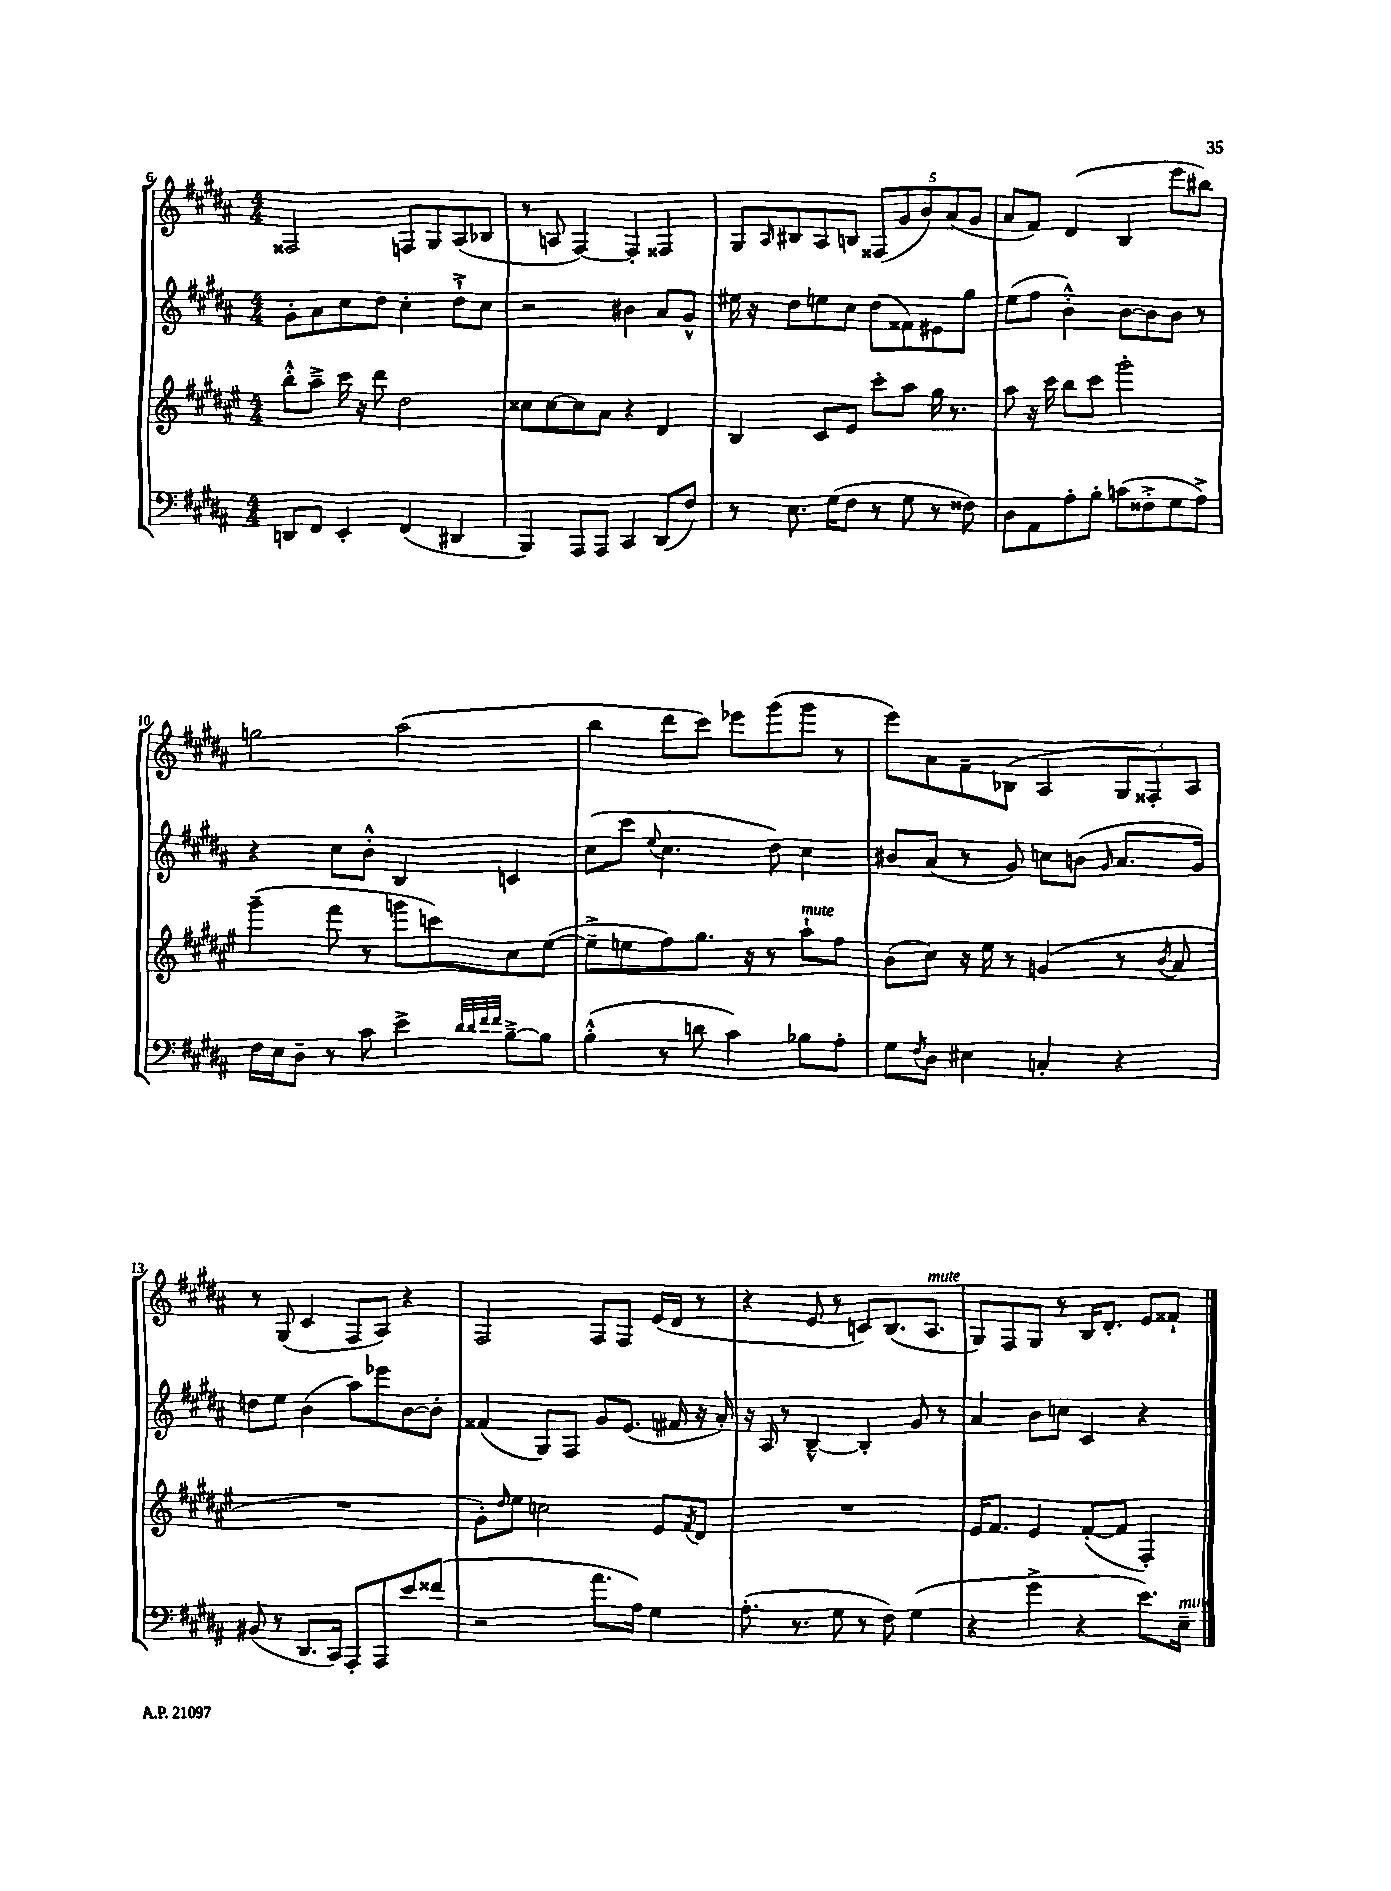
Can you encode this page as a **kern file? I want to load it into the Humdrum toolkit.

**kern	**kern	**kern	**kern
*part4	*part3	*part2	*part1
*staff4	*staff3	*staff2	*staff1
*clefF4	*clefG2	*clefG2	*clefG2
*k[f#c#g#d#a#]	*k[f#c#g#d#a#e#]	*k[f#c#g#d#a#]	*k[f#c#g#d#a#]
*M4/4	*M4/4	*M4/4	*M4/4
=6	=6	=6	=6
8DDn/L	8bb'^^\L	8g#'\L	2F##X/
8FF#/J	8aa#~^\J	8a#\	.
4EE'/	16ccc#\	8cc#\	.
.	16r	.	.
.	8ddd#\	8dd#\J	.
(4FF#/	2dd#\	4cc#'\	8Fn/L
.	.	.	8G#/
4DD#X/	.	8dd#`^\L	(8A#/
.	.	8cc#\J	8B-X/J
=7	=7	=7	=7
4BBB/)	8cc##X\L	2r	8r
.	[8cc##\	.	8An/
8AAA#/L	8cc##\]	.	[4F#/)
8AAA#/J	8a#\J	.	.
4CC#/	4r	4b#X\	4F#'/]
(8DD#/L	4d#/	8a#/L	4F##X/
8F#/J)	.	8g#^^/J	.
=8	=8	=8	=8
8r	4B/	16ee#X\	8G#/L
.	.	16r	.
.	.	.	16qqA#/
8.E\	.	8dd#\L	8B#X/
.	8c#/L	8een\	8A#/
(16G#\KL	.	.	.
8F#\J	8e#/J	8cc#\J	8Bn/J
8r	8ccc#'\L	(8dd#\L	(10F##X/L
.	.	.	10g#/
8G#\	8aa#\J	8f##X\)	.
.	.	.	10b/)
8r	16gg#\	8e#X\	.
.	.	.	(10a#/
.	8.r	.	.
8F##X\)	.	8gg#\J	.
.	.	.	10g#/J
=9	=9	=9	=9
8D#\L	8aa#\	(8ee\L	8a#/L
8AA#\	16r	8ff#\J	8f#/J)
.	16ccc#\	.	.
8A#'\	8bb\L	4b'^^\)	(4d#/
8B'\J	8ccc#\J	.	.
(8cn\L	2ggg#'\	[8b\L	4B/
8F##X'^\	.	8b\]	.
8G#\	.	8b\J	8eee\L
8A#^\J)	.	8r	8bb#X\J)
!!LO:LB:g=z
=10	=10	=10	=10
16F#\LL	(4ggg#~\	4r	2ggn\
16E\J	.	.	.
8D#~\J	.	.	.
8r	8fff#\	8cc#\L	.
8c#\	8r	8b'^^\J	.
4e^\	8gggn\L	4B/	(2aa#\
.	8cccn\)	.	.
32qqd#/LLL	.	.	.
32qqd#/	.	.	.
32qqf#/	.	.	.
32qqf#/JJJ	.	.	.
[8B~^\L	8cc#\	4cn/	.
8B\J]	([8ee#\J	.	.
=11	=11	=11	=11
(4B'^^\	8ee#~^\L]	(8cc#\L	4bb\
.	8een\	8ccc#\J	.
.	.	8qqee/	.
8r	8ff#\)	4.cc#\	8ddd#\L
8dn\	8.gg#\J	.	8ccc#\J)
4c#\)	.	.	8eee-X\L
.	16r	.	.
.	8r	8dd#\)	(8ggg#\
!	!LO:TX:a:i:t=mute	!	!
8B-X\L	8aa#`\L	4cc#\	8ggg#\J
8A#'\J	8ff#\J	.	8r
=12	=12	=12	=12
8G#\L	(8b\L	8b#X/L	8eee\L)
8qF#/	.	.	.
8D#\J	8cc#\J)	(8a#/J	8a#\
4E#X\	16r	8r	8f#~\
.	16ee#\	.	.
.	8r	8g#/)	(8B-X\J
4Cn'/	(4gn/	8ccn\L	4A#/
.	.	(8bn\J	.
.	.	16qqg#/	.
4r	8r	8.a#/L	12G#/L
.	.	.	12F##X'/)
.	8qb/	.	.
.	8a#/	.	.
.	.	.	12A#/J
.	.	16g#/Jk)	.
!!LO:LB:g=z
=13	=13	=13	=13
(8BB#X/	1r	8ddn\L	8r
8r	.	8ee\J	(8G#/
8.DD#/L	.	(4b\	4c#/
16CC#/Jk)	.	.	.
8AAA#'/L	.	8aa#\L)	8F#/L
8AAA#/	.	8eee-X\	8A#/J)
8e/	.	[8b\	4r
(8f##X/J	.	8b'\J]	.
=14	=14	=14	=14
2r	8g#'\L)	(4f##X/	2F#/
.	16qqdd#/	.	.
.	8ee#\J	.	.
.	2ccn\	8G#/L)	.
.	.	8F#/J	.
8.a#\L	.	8g#/L	8F#/L
.	.	(8.e/J	8F#/J
16A#\Jk)	.	.	.
4G#\	8e#/L	.	(16e/LL
.	.	16f#X/	16d#/JJ
.	8qf#/	.	.
.	8d#/J	16r	8r
.	.	16a#'/)	.
=15	=15	=15	=15
(8.A#'\	1r	16r	4r
.	.	16A#/	.
.	.	8r	.
8.r	.	.	.
.	.	[4B~^^/	8e/
8G#\	.	.	8r
8r	.	4B'/]	8cn/L)
8F#\)	.	.	(8.B/
(4G#\	.	8g#/	.
!	!	!	!LO:TX:a:i:t=mute
.	.	.	8.A#/J
.	.	8r	.
=16	=16	=16	=16
4r	16e#/KL	4a#/	8G#/L)
.	8.f#/J	.	.
.	.	.	8F#/
4g#^\	4e#/	8b\L	8G#/J
.	.	8ccn\J	8r
4r	([8f#'/L	4c#/	16B/KL
.	.	.	8.d#'/J
.	8f#/J]	.	.
8.e\L)	4F#'/)	4r	8e/L
.	.	.	8f##X`/J
!LO:TX:a:i:t=mute	!	!	!
16E~\Jk	.	.	.
==	==	==	==
*-	*-	*-	*-
